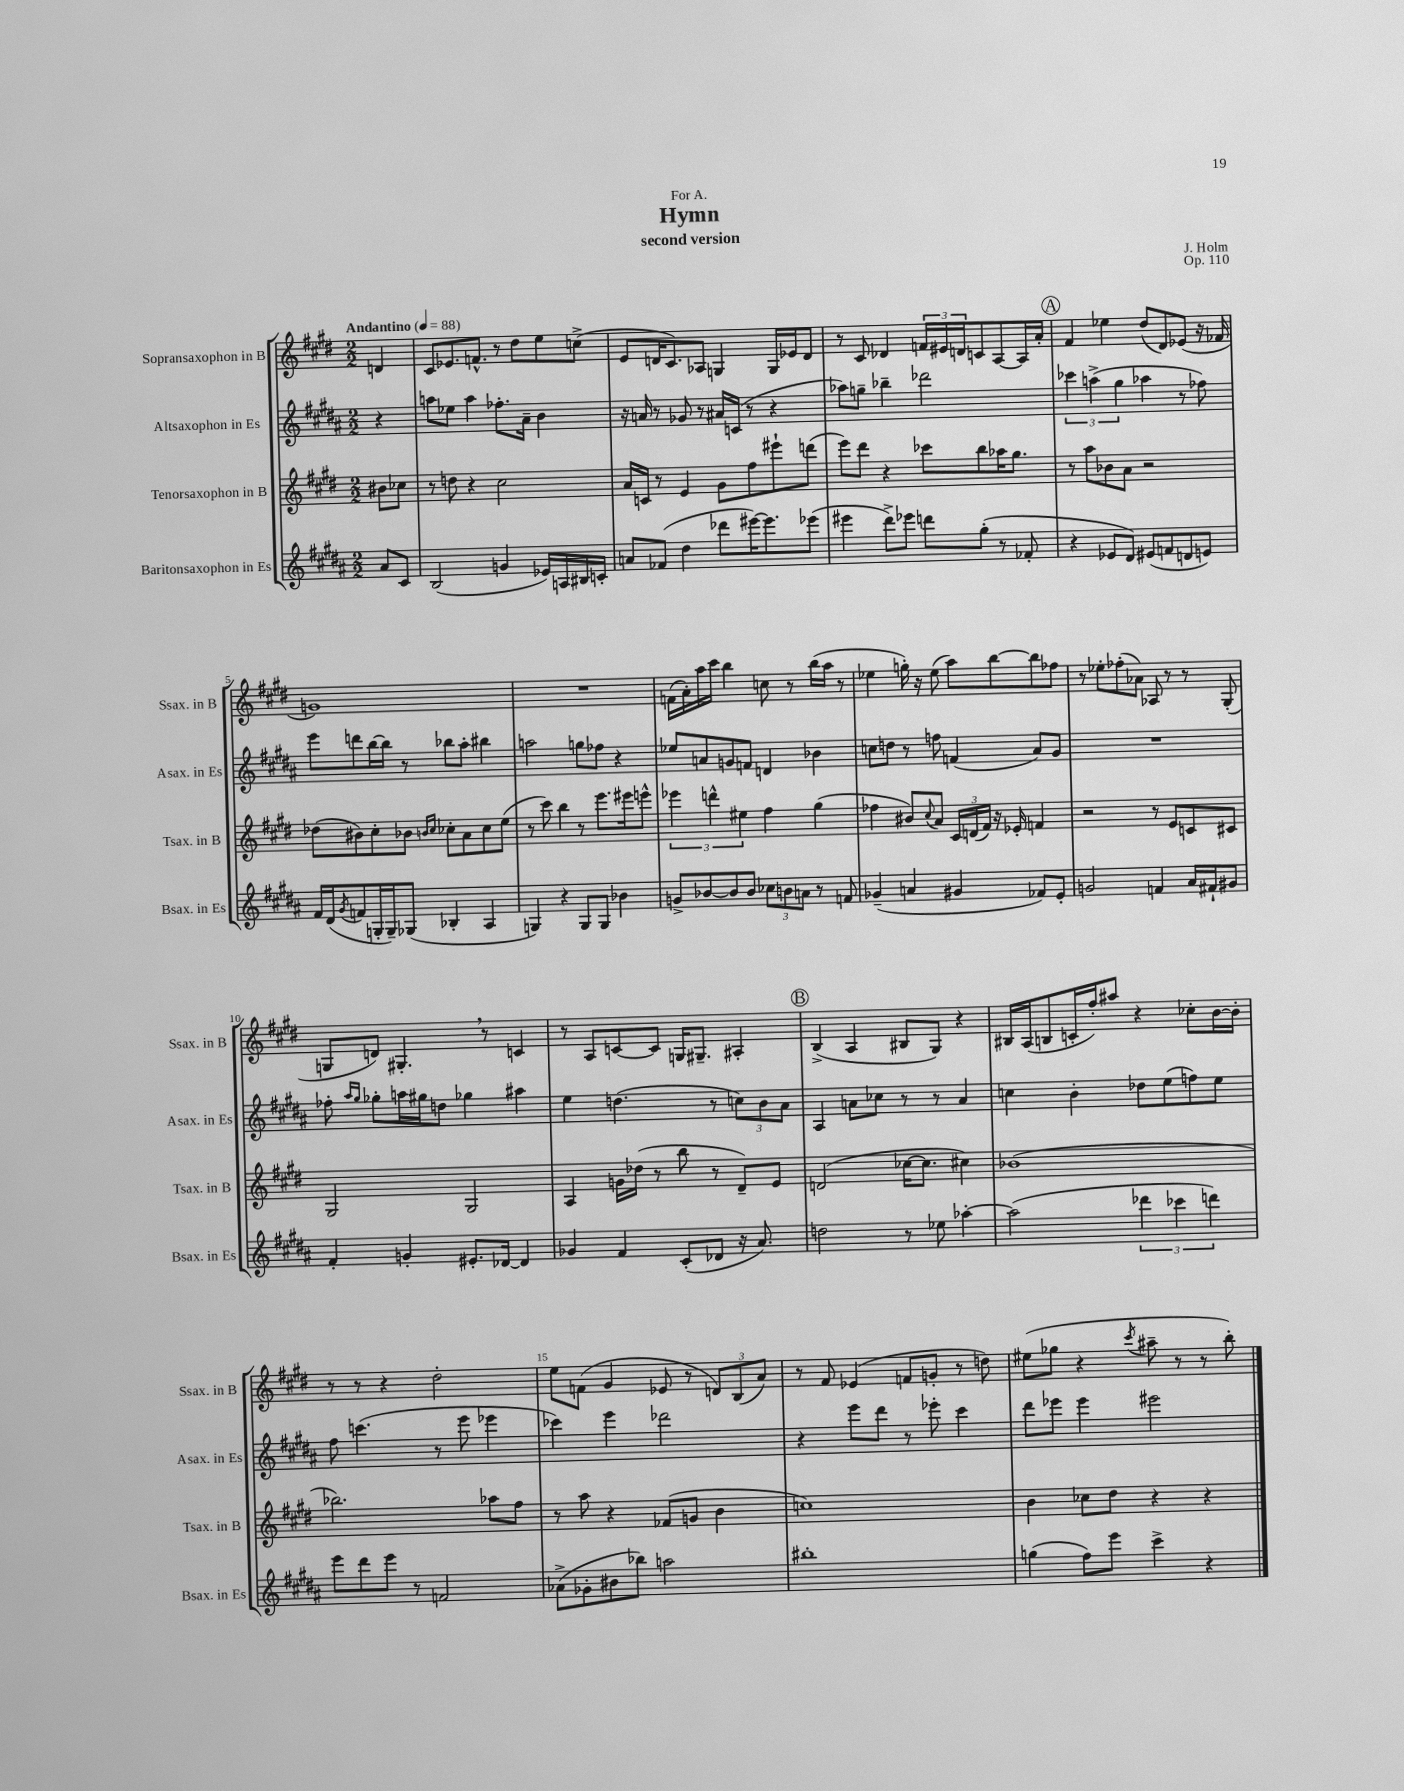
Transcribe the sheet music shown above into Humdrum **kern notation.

**kern	**kern	**kern	**kern
*staff4	*staff3	*staff2	*staff1
*clefG2	*clefG2	*clefG2	*clefG2
*k[f#c#g#d#a#]	*k[f#c#g#d#]	*k[f#c#g#d#a#]	*k[f#c#g#d#]
*M2/2	*M2/2	*M2/2	*M2/2
*MM88	*MM88	*MM88	*MM88
8a#/L	8b#\L	4r	4d/
8c#/J	8cc-\J	.	.
=	=	=	=
(2B/	8r	8aa\L	8c#/L
.	8dd\	8ee-\J	8.e-/
.	4r	4aa\	.
.	.	.	8.f^^/J
4g/	2cc#\	8.ff-'\L	8r
.	.	.	8dd#\L
.	.	16a#~\Jk	.
16e-/LL)	.	4b\	8ee\
16A/	.	.	.
16B#/	.	.	(8cc^\J
16c'/JJ	.	.	.
=	=	=	=
8a/L	16a/LL	16r	8e/L
.	16c/JJ	16a/	.
(8f-/J	8r	8r	16d/K
.	.	.	8.c#/)
4dd#\	4e/	8g-/	.
.	.	8r	8A-/J
8ddd-\L	8g#\L	16a#/LL	4G/
.	.	(16c/JJ	.
[16eee#\K)	8ff#\	8r	.
8.eee#\]	.	.	.
.	8eee#`\	4r	16G/LL
.	.	.	16e-/J
(8eee-\J	(8ddd\J	.	8d/J
=	=	=	=
4eee#\	8eee\L)	8aa-\L)	8r
.	8ddd#\J	8gg~\J	8c#/
8ddd#^\L)	4r	4bb-~\	4d-/
8eee-\J	.	.	.
8ddd\L	8ccc-\L	2ddd-\	24f/LL
.	.	.	24e#/
.	.	.	24d/J
(8gg#'\J	8bb\	.	8c/
8r	16aa-\K	.	[8A/
.	8.gg#\J	.	.
8f-'/	.	.	16A/]L
.	.	.	16a'/JJ
=	=	=	=
4r	8r	6ccc-\	4f#/
.	8aa\L	.	.
.	.	(6aa^\	.
8e-/L	8b-\	.	4ee-\
.	.	6gg#\	.
8d#/J)	8a\J	.	.
(8e#/L	2r	4aa-\	(8dd#/L
8f/	.	.	8d#/)
8d/	.	8r	(8e-/J
8e/J)	.	8ff-\)	16r
.	.	.	16f-/
=	=	=	=
16f#/LL	(8dd-\L	8eee\L	1g)
(16d#/J	.	.	.
8qg#/	.	.	.
8f/	8b#\)	8ddd\	.
16G'/L	8cc#'\	[16bb\L	.
16G~/J)	.	16bb\]JJ	.
(8G-/J	8b-\J	8r	.
.	16qqb/LL	.	.
.	16qqcc#/JJ	.	.
4B-'/	8cc-'\L	8bb-\L	.
.	8a\	8aa#'\J	.
4A#/	8cc-\	4bb#\	.
.	(8ee\J	.	.
=	=	=	=
4G/)	8r	2aa\	1r
.	8ccc#\)	.	.
4r	4bb\	.	.
8G/L	8r	8gg\L	.
8G/J	8.eee\L	8ff-\J	.
4b-\	.	4r	.
.	16eee#\k	.	.
.	8eee^^\J	.	.
=	=	=	=
8g^/L	6eee-\	8ee-/L	(16f\LL
.	.	.	16a'\)
[8b-/	.	8a/	16aa\
.	6ddd^^\	.	.
.	.	.	16ccc#\JJ
8b-/]	.	8g/	4bb\
.	6ee#\	.	.
8b-/J	.	8f/J	.
12cc-\L	4ff#\	4d/	8cc\
12b\	.	.	.
.	.	.	8r
12a\J	.	.	.
8r	(4gg#\	4b-\	(16bb\LL
.	.	.	16aa\JJ
8f/	.	.	8r
=	=	=	=
(4g-~/	4ff-\	8cc\L	4ee-\
.	.	8dd\J	.
4a/	8b#/L)	8r	16gg'\)
.	.	.	16r
.	8qqcc#/	.	.
.	8a/J	8ff\	(8ee-\
4g#/	24c#/LL	(4f/	8aa\L)
.	(24d/	.	.
.	24f#/JJ)	.	.
.	16r	.	[8bb\
.	16e-'/	.	.
8f-/L)	4f/	8a#/L)	8bb\]
8e'/J	.	8g#/J	8ff-\J
=	=	=	=
2g/	2r	1r	8r
.	.	.	8ee-'\L
.	.	.	(8ff-'\
.	.	.	8a-\J)
4f/	8r	.	8A-/
.	8e/L	.	8r
16a#/LL	8c/	.	8r
16f#`/J	.	.	.
8g#/J	8c#/J	.	(8G#'/
=	=	=	=
4f#'/	2G#/	8ff-'\	8G/L
.	.	16qqaa#/LL	.
.	.	16qqgg#/JJ	.
.	.	8gg-'\L	8d/J)
4g'/	.	16aa\L	4.G#'/
.	.	16gg#\J	.
.	.	8dd\J	.
8.e#'/L	2G#/	4gg-\	.
.	.	.	8r
[16d-/Jk	.	.	.
4d-/]	.	4aa#\	4c/
=	=	=	=
4g-/	4A/	4ee\	8r
.	.	.	8A/L
4f#/	16g\LL	(4.dd\	[8c/
.	(16dd-\JJ	.	.
.	8r	.	8c/]J
(8c#'/L	8bb\	.	16G/LK
.	.	.	8.G#~/J
8d-/J	8r	8r	.
16r	8d#~/L)	12cc\L)	4A#'/
8.a#/)	.	.	.
.	.	12b\	.
.	8e/J	.	.
.	.	12a#\J	.
=	=	=	=
2dd\	(2d/	4A#/	(4B^/
.	.	8a\L	4A/
.	.	8cc-\J	.
8r	[16cc-\LK	8r	8B#/L
.	8.cc-\]J	.	.
8ee-\	.	8r	8G#/J)
[4aa-'\	4cc#\)	4a/	4r
=	=	=	=
(2aa-\]	(1b-	4cc\	16B#/LL
.	.	.	(16A/J
.	.	.	8B/
.	.	4b'\	16c'/L
.	.	.	16ff#'/J)
.	.	.	8aa#/J
6ddd-\	.	8dd-\L	4r
.	.	(8ee\	.
6ccc-\	.	.	.
.	.	8ff\)	8cc-'\L
6ddd\)	.	.	.
.	.	8ee\J	[16b\L
.	.	.	16b'\]JJ
=	=	=	=
8eee\L	2.bb-\)	8ff#\	8r
8ddd#\	.	(4.ccc\	8r
8eee\J	.	.	4r
8r	.	.	.
2f/	.	8r	2dd#'\
.	.	8eee\	.
.	8aa-\L	4eee-\	.
.	8ff#\J	.	.
=	=	=	=
(8a-^\L	8r	4ccc-\)	8ee\L
8g-'\	8aa\	.	(8f\J
8b#\	4r	4eee\	4g#/
8bb-\J)	.	.	.
2aa\	(8f-/L	2ddd-\	8e-/
.	8g/J	.	8r
.	4b\	.	12d/L)
.	.	.	(12B/
.	.	.	12a/J)
=	=	=	=
1bb#'	1cc)	4r	8r
.	.	.	8f#/
.	.	8eee\L	(4e-/
.	.	8ddd#\J	.
.	.	8r	8f/L
.	.	8eee-'\	8g'/J
.	.	4ccc#\	8r
.	.	.	8dd\)
=	=	=	=
(4gg\	4b\	8ddd#\L	(8ee#\L
.	.	8eee-\J	8gg-\J
8ff#\L)	8cc-\L	4eee-\	4r
8eee\J	8dd#\J	.	.
.	.	.	8qccc#/
4ccc#^\	4r	2eee#\	8aa#~\
.	.	.	8r
4r	4r	.	8r
.	.	.	8bb'\)
==	==	==	==
*-	*-	*-	*-
